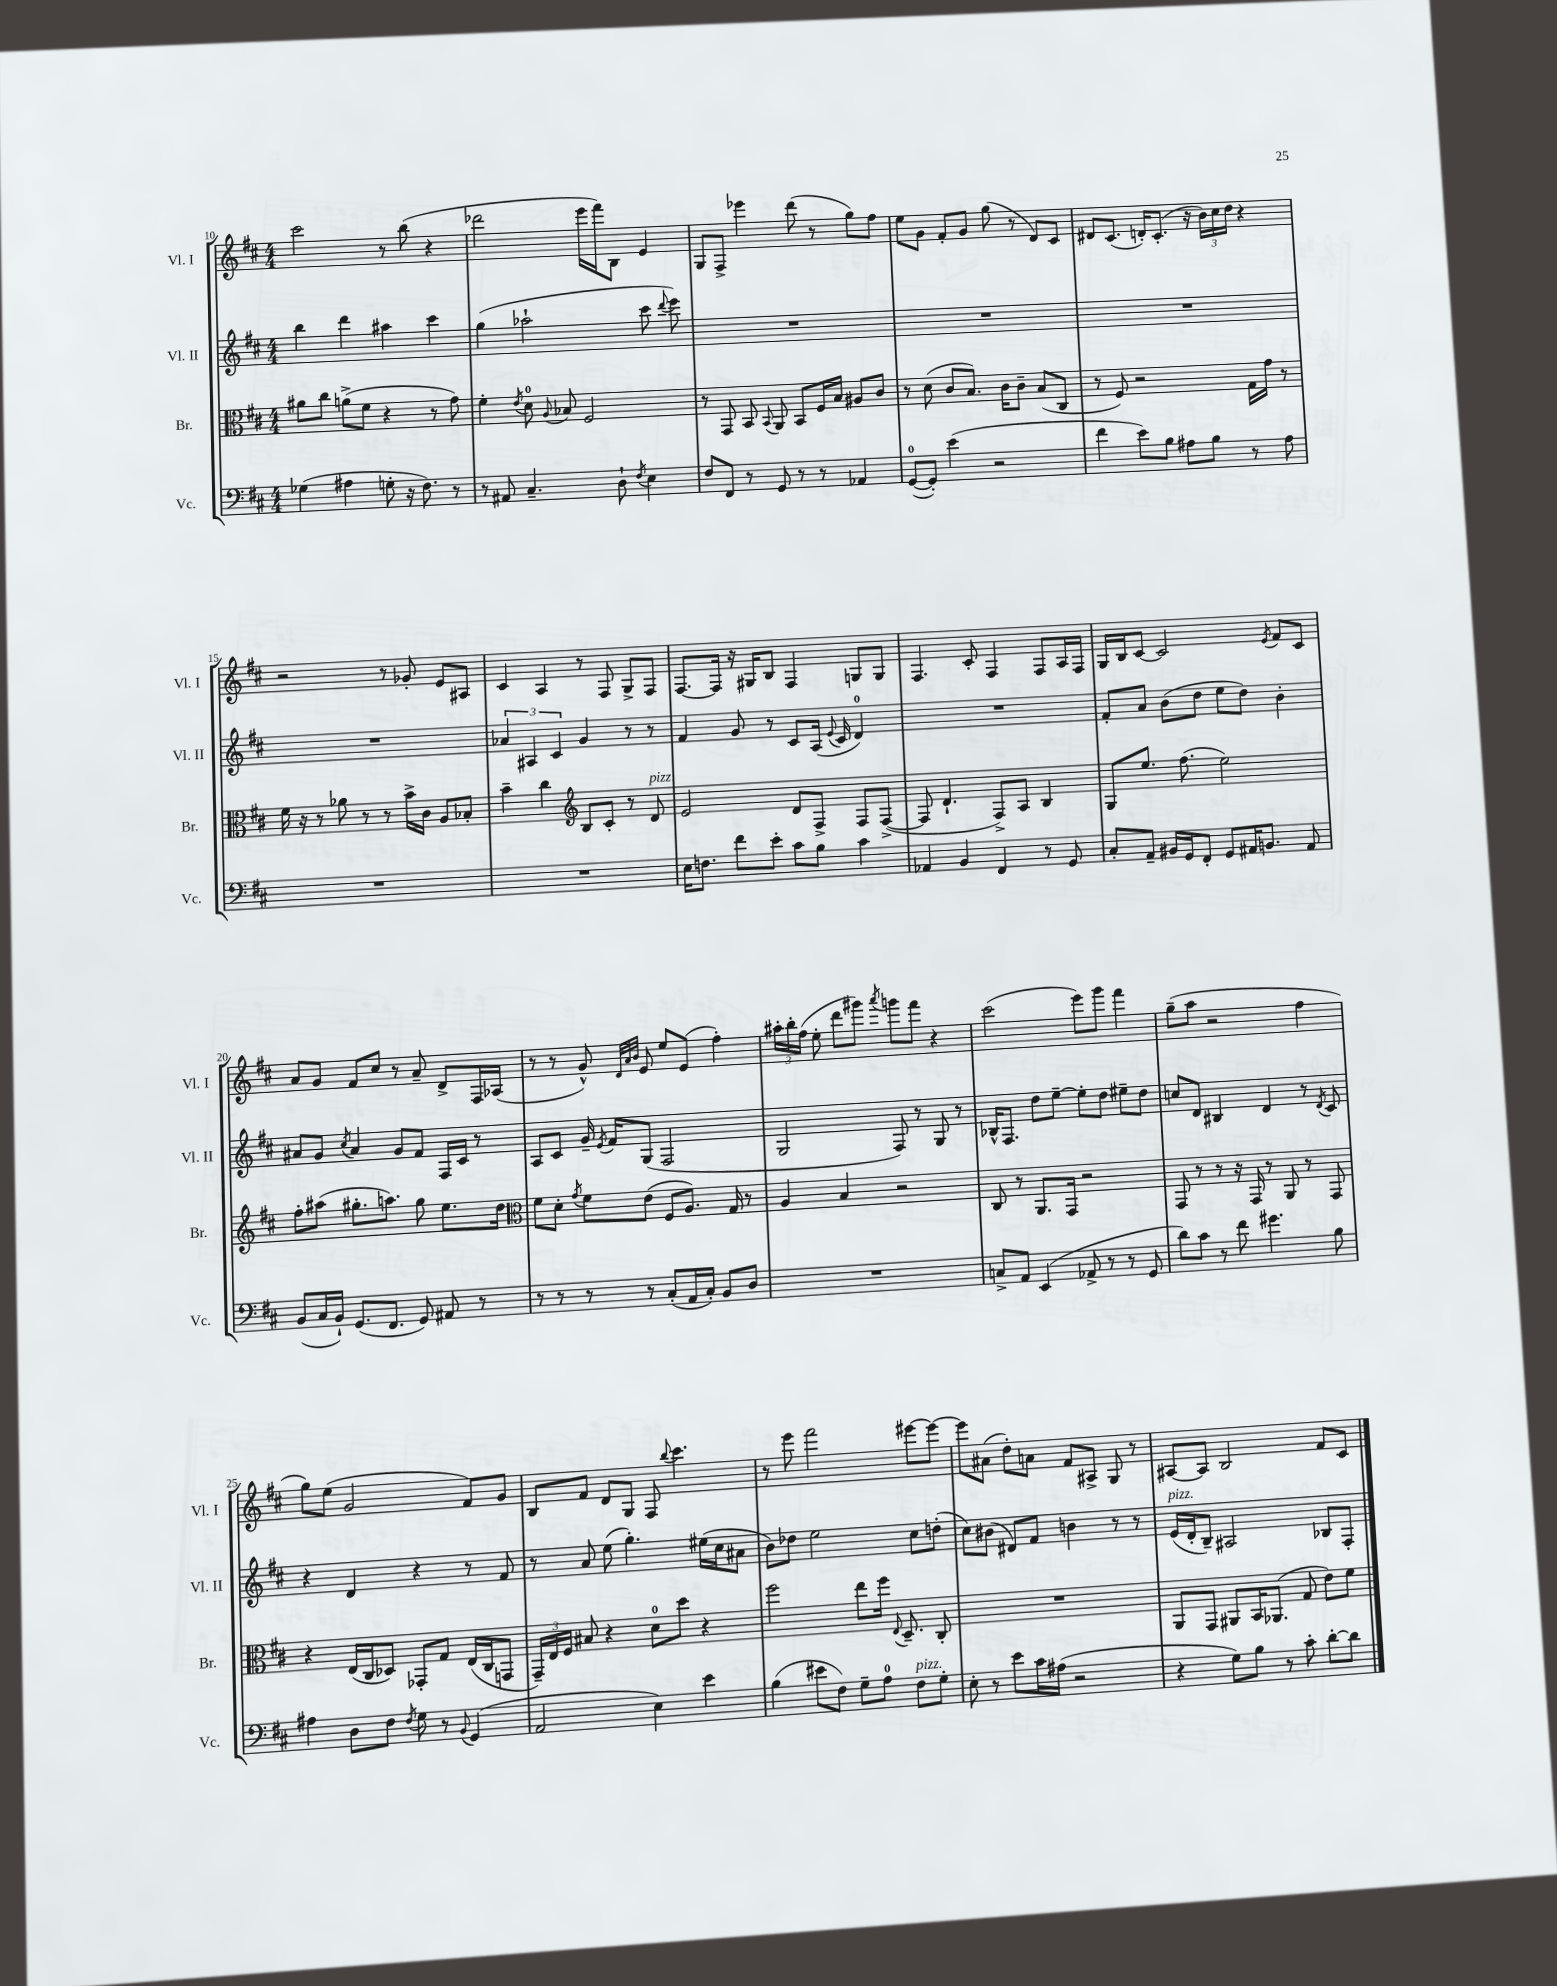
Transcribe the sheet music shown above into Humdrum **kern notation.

**kern	**kern	**kern	**kern
*staff4	*staff3	*staff2	*staff1
*clefF4	*clefC3	*clefG2	*clefG2
*k[f#c#]	*k[f#c#]	*k[f#c#]	*k[f#c#]
*M4/4	*M4/4	*M4/4	*M4/4
(4G-\	8a#\L	4bb\	2ccc#\
.	8cc#\J	.	.
4A#\	(8a^\L	4ddd\	.
.	8f#\J	.	.
8G'\	4r	4aa#\	8r
16r	.	.	(8bb\
8.F#\)	.	.	.
.	8r	4ccc#\	4r
8r	8g\)	.	.
=	=	=	=
8r	4f#'\	(4gg\	2ddd-\
8AA#/	.	.	.
.	8qe/	.	.
4.C#~/	8d\	2aa-`\	.
.	8qqA/	.	.
.	8B-/	.	.
.	2F#/	.	16eee\LL
.	.	.	16fff#\J)
8D`\	.	.	8B\J
8qF#/	.	.	.
4E\	.	8ccc#\	4e/
.	.	8qqddd/	.
.	.	8eee\)	.
=	=	=	=
8F#/L	8r	1r	8G/L
8FF#/J	8GG/	.	8F#^/J
8r	8BB/	.	4eee-\
.	8qqBB/	.	.
8GG/	8AA/	.	.
8r	8BB/L	.	(8ddd\
8r	16F#/L	.	8r
.	16B/JJ	.	.
4AA-/	8A#/L	.	8gg\L)
.	8c#/J	.	8ff#\J
=	=	=	=
([8GG/L	8r	1r	8ee\L
8GG'/]J)	(8d\	.	8g\J
(4e\	8c#/L	.	8f#'/L
.	8.B/J)	.	8g/J
2r	.	.	(8gg\
.	16c#\LK	.	.
.	8c#~\J	.	8r
.	(8B/L	.	8d/L)
.	8C#/J	.	8c#/J
=	=	=	=
4f#\	8r	1r	8d#/L
.	8F#/)	.	(8.c#/J
8e\L)	2r	.	.
.	.	.	16d'/LK)
8B\J	.	.	(8.c#'/J
8A#\L	.	.	.
.	.	.	16r
8B\J	.	.	24b\LL)
.	.	.	24cc#\
.	.	.	24dd\JJ
8r	16G\LL	.	4r
.	16g\JJ	.	.
8A#\	8r	.	.
=	=	=	=
1r	16f#\	1r	2r
.	16r	.	.
.	8r	.	.
.	8a-\	.	.
.	8r	.	.
.	8r	.	8r
.	16b^\LL	.	8g-'/
.	16c#\JJ	.	.
.	8A/L	.	8e/L
.	8B-'/J	.	8A#/J
=	=	=	=
1r	4b~\	6a-/	4c#/
.	.	6A#/	.
.	4cc#\	.	4A/
.	.	6c#/	.
*	*clefG2	*	*
.	8B/L	4g/	8r
.	8c#'/J	.	8F#/
.	8r	8r	8G^/L
.	8d/	8r	8F#/J
=	=	=	=
16E\LK	2e/	4f#/	[8.F#/L
8.F\J	.	.	.
.	.	.	16F#/]Jk
8f#\L	.	8g/	16r
.	.	.	16G#/LK
8e'\J	.	8r	8B/J
8c#\L	8d/L	8c#/L	4F#/
8B\J	8F#^/J	(16A/Jk	.
.	.	8qqe/	.
.	.	16c#/	.
4c#\	8F#/L	4d/)	8G/L
.	([8F#^/J	.	8G/J
=	=	=	=
4AA-/	8F#/]	1r	4.F#/
.	4.d`/	.	.
4BB/	.	.	.
.	.	.	8c#'/
4FF#/	8F#^/L)	.	4F#/
.	8A/J	.	.
8r	4B/	.	8F#/L
8GG/	.	.	16A/L
.	.	.	16F#/JJ
=	=	=	=
8C#'/L	8G/L	8f#'/L	16G/LL
.	.	.	16B/J
8AA~/J	8.ee/J	8a/J	[8c#/J
16BB#/LL	.	(8b\L	2c#/]
16GG/J	(8.ff#\	.	.
8FF#'/J	.	8dd\J	.
8GG/L	2ee\)	8ee\L	.
16AA#/K	.	8dd\J)	.
8.BB/J	.	.	.
.	.	.	8qe/
.	.	4b'\	8f#/L
8AA#/	.	.	8c#/J
=	=	=	=
(8BB/L	8ff#'\L	8a#/L	8a/L
16C#/L	(8aa#\J	8g/J	8g/J
16BB`/JJ)	.	.	.
.	.	8qcc#/	.
(8.GG/L	8.gg#'\L	4a#/	8f#/L
.	.	.	8cc#/J
8.FF#/J	8.aa\J)	.	.
.	.	8g/L	8r
8GG/)	8gg#\	8f#/J	8a~/
8AA#/	8.ee\L	16F#/LL	8d^/L
.	.	16c#/JJ	.
8r	.	8r	16F#/L
.	16dd\Jk	.	(16A-/JJ
=	=	=	=
*	*clefC3	*	*
8r	8f#\L	8A/L	8r
8r	8d'\J	8c#/J	8r
.	8qg/	.	.
8r	8f#\L	16g~/	8g^^/)
.	.	8qe/	.
.	.	16f#/LK	.
.	.	.	32qqd/LLL
.	.	.	32qqa/
.	.	.	32qqb/JJJ
8r	(8e\J	(8G/J	8e/
(8C#'/L	8F#/L	2F#/	8ee/L
16AA/L	8.A/J)	.	(8e/J
16C#'/JJ)	.	.	.
8BB/L	.	.	4ff#'\)
.	16G/	.	.
8D/J	8r	.	.
=	=	=	=
1r	4A/	2G/	24aa#'\LL
.	.	.	24bb'\
.	.	.	(24ff#\JJ
.	.	.	8ee'\
.	4B/	.	8ddd\L
.	.	.	8ggg#\J)
.	.	.	8qaaa/
.	2r	8F#/)	8ggg\L
.	.	8r	8fff#\J
.	.	8G/	4r
.	.	8r	.
=	=	=	=
8C^/L	8C#/	16B-^^/LK	(2ccc#\
.	.	8.F#/J	.
8AA/J	8r	.	.
(4EE/	8.AA/L	8dd\L	.
.	.	[8ee~\J	.
.	16GG/Jk	.	.
8AA-^/	2r	8ee'\]L	8eee\L)
8r	.	8dd\J	8ggg\J
8r	.	8ee#~\L	4fff#\
8GG/	.	8dd\J	.
=	=	=	=
8d\L)	8GG/	8cc/L	(8gg~\L
8c#\J	8r	8d/J	8aa\J
8r	8r	4B#/	2r
8f#\	16r	.	.
.	16GG/	.	.
4.g#\	8r	4d/	.
.	8AA/	.	.
.	8r	8r	4ff#\
.	.	8qd/	.
8B\	8GG/	8c#/	.
=	=	=	=
4A#\	4r	4r	8gg\L)
.	.	.	(8ee\J
8D\L	(16E/LL	4d/	2g/
.	16C#/J	.	.
8F#\J	8D-/J)	.	.
8qF#/	.	.	.
8G\	8GG-'/L	4r	.
8r	8G/J	.	.
8qqBB/	.	.	.
(4GG/	(16E/LL	8r	8f#/L)
.	16C#/J	.	.
.	8GG/J	8f#/	8g/J
=	=	=	=
2AA/	24GG~/LL)	8r	8B/L
.	24E/	.	.
.	24F#/JJ	.	.
.	8B#/	8a/	8f#/J
.	4r	(8ee\	8d/L
.	.	4.gg'\)	8G/J
4E\)	8d\L	.	8F#/
.	.	.	8qqbb/
.	8dd\J	.	4.ccc#\
4e\	4r	(16ee#\LL	.
.	.	16cc#\J	.
.	.	8a#\J	.
=	=	=	=
(4B\	2ff#\	8b\L)	8r
.	.	8dd-\J	8eee\
8e#\L	.	2ee\	2fff#\
8F#\J)	.	.	.
8G~\L	8ee\L	.	.
8A\J	16ff#\Jk	.	.
.	8qqE/	.	.
.	8.D~/	.	.
8F#\L	.	8cc#\L	[8eee#\L
8G'\J	8C#'/	(8dd'\J	8eee#\_J
=	=	=	=
8E'\	1r	8cc#\L)	8eee#\]L
8r	.	(8b#\J	(8a#\J
8e\L	.	8d#/L)	8dd'\L)
16c#\L	.	8f#/J	8a\J
(16A#\JJ	.	.	.
2r	.	4b\	8f#/L
.	.	.	8A#^/J
.	.	8r	8G/
.	.	8r	8r
=	=	=	=
4r	8AA/L	(16e/LL	[8A#/L
.	.	16d'/J	.
.	8GG/J	8B~/J)	8A#/]J
8G\L)	8AA#/L	2A#/	2B/
8B\J	16BB/K	.	.
.	(8.AA-/J	.	.
8r	.	.	.
8c#'\	8G/	.	.
[8d'\L	8e\L)	8B-/L	8f#/L
8d\]J	8f#\J	8F#'/J	8c#/J
==	==	==	==
*-	*-	*-	*-
